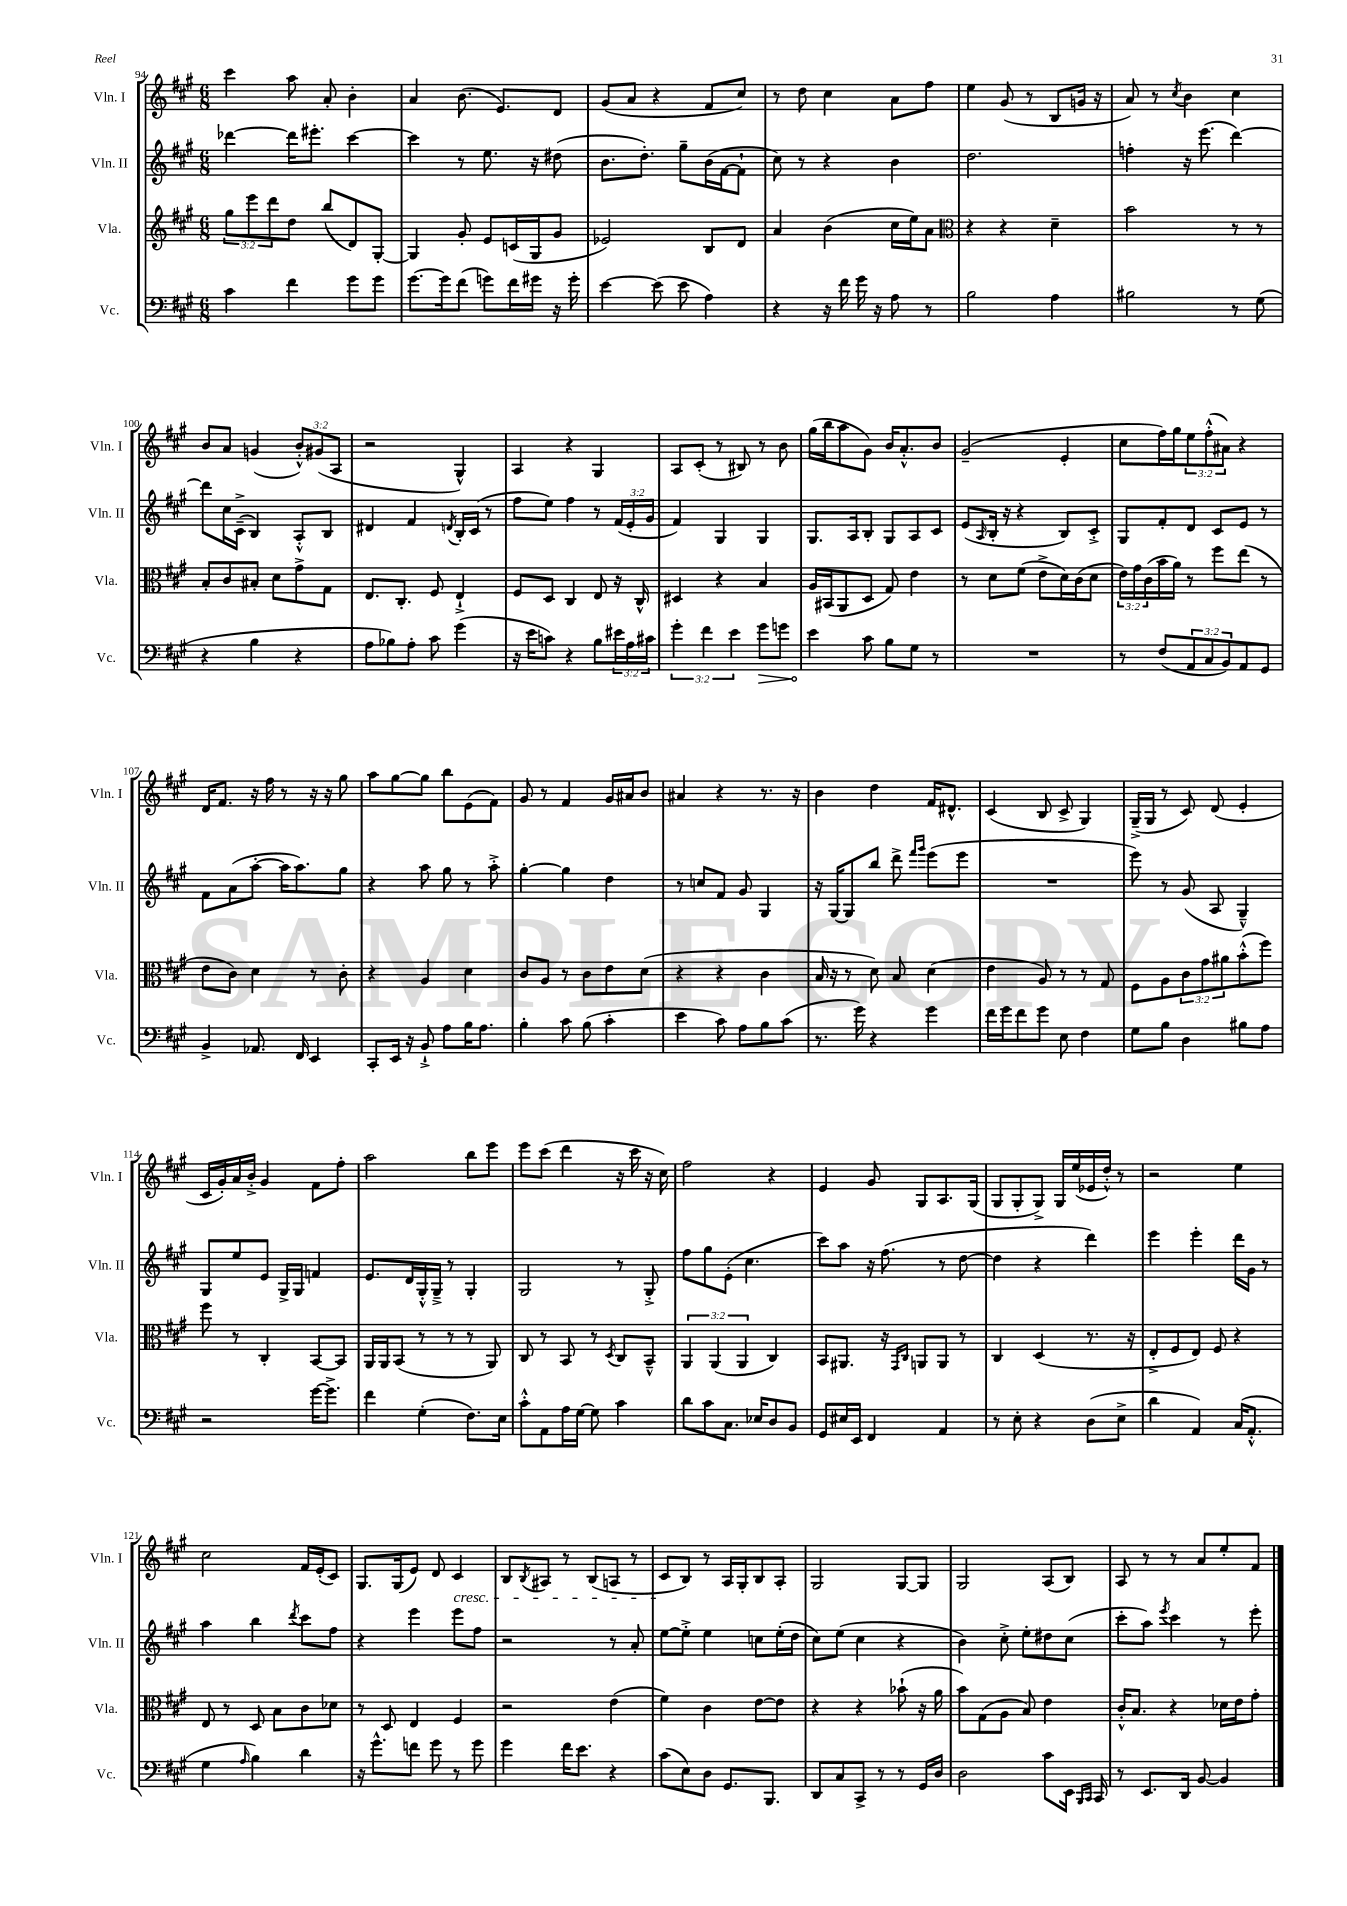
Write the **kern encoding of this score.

**kern	**dynam	**kern	**kern	**kern
*part4	*part4	*part3	*part2	*part1
*staff4	*staff4	*staff3	*staff2	*staff1
*I"Vc.	*	*I"Vla.	*I"Vln. II	*I"Vln. I
*I'Vc.	*	*I'Vla.	*I'Vln. II	*I'Vln. I
*clefF4	*	*clefG2	*clefG2	*clefG2
*k[f#c#g#]	*	*k[f#c#g#]	*k[f#c#g#]	*k[f#c#g#]
*M6/8	*	*M6/8	*M6/8	*M6/8
=94	=94	=94	=94	=94
4c#\	.	12gg#\L	[4ddd-X\	4ccc#\
.	.	12eee\	.	.
.	.	12ddd\	.	.
4f#\	.	8dd\J	16ddd-\KL]	8aa\
.	.	.	8.eee#X'\J	.
.	.	(8bb/L	.	8a'/
8g#\L	.	8d/)	[4ccc#\	4b'\
8g#\J	.	[8G#'/J	.	.
=95	=95	=95	=95	=95
[8.g#\L	.	4G#/]	4ccc#\]	4a/
16g#\k]	.	.	.	.
(8f#\J	.	8g#'/	8r	(8.b\
8gn\L)	.	8e/L	8.ee\	.
.	.	.	.	8.e/L)
16f#\L	.	(16cn/L	.	.
16g#X\JJ	.	16G#/J	16r	.
16r	.	8g#/J	(8dd#X\	8d/J
16g#'\	.	.	.	.
=96	=96	=96	=96	=96
[4e\	.	2e-X/)	8.b\L	(8g#/L
.	.	.	.	8a/J
.	.	.	8.dd'\J)	.
(8e\]	.	.	.	4r
8e\	.	.	8gg#~\L	.
4A\)	.	8B/L	(16b\L	8f#/L
.	.	.	[16f#\J	.
.	.	8d/J	8f#`\J]	8cc#/J)
=97	=97	=97	=97	=97
4r	.	4a/	8cc#\)	8r
.	.	.	8r	8dd\
16r	.	(4b\	4r	4cc#\
16f#\	.	.	.	.
16g#\	.	.	.	.
16r	.	.	.	.
8A\	.	16cc#\LL	4b\	8a\L
.	.	16ee\J)	.	.
8r	.	8a\J	.	8ff#\J
=98	=98	=98	=98	=98
*	*	*clefC3	*	*
2B\	.	4r	2.dd\	4ee\
.	.	4r	.	(8g#/
.	.	.	.	8r
4A\	.	4d~\	.	8B/L
.	.	.	.	16gn/Jk
.	.	.	.	16r
=99	=99	=99	=99	=99
2B#X\	.	2b\	4ffn'\	8a/)
.	.	.	.	8r
.	.	.	.	8qcc#/
.	.	.	16r	4b\
.	.	.	(8.eee\	.
8r	.	8r	[4ddd\)	4cc#\
(8G#\	.	8r	.	.
!!LO:LB:g=z
=100	=100	=100	=100	=100
4r	.	8B'/L	8ddd\L]	8b/L
.	.	8c#/	16cc#\L	8a/J
.	.	.	(16c#~^\JJ	.
4B\	.	8B#X'/J	4B/)	(4gn/
.	.	8d\L	.	.
4r	.	8g#^\	8A'^^/L	12b'^^/L)
.	.	.	.	(12g#X/
.	.	8G#\J	8B/J	.
.	.	.	.	12A/J
=101	=101	=101	=101	=101
8A\L	.	8.E/L	4d#X/	2r
8B-X\)	.	.	.	.
.	.	8.C#'/J	.	.
8A'\J	.	.	4f#/	.
8c#\	.	8F#/	.	.
.	.	.	8qdn/	.
(4g#\	.	4E`^/	16B'/LL	4G#^^/)
.	.	.	(16c#/JJ	.
.	.	.	8r	.
=102	=102	=102	=102	=102
16r	.	8F#/L	8ff#\L	4A/
16e\KL	.	.	.	.
8cn\J)	.	8D/J	8ee\J)	.
4r	.	4C#/	4ff#\	4r
8B\L	.	8E/	8r	4G#/
24e#X\L	.	16r	(24f#/LL	.
24A\	.	.	24e'/	.
.	.	16C#^^/	.	.
24c#X\JJ	.	.	24g#/JJ	.
=103	=103	=103	=103	=103
6g#'\	.	4D#X/	4f#/)	8A/L
.	.	.	.	(8c#'/J
6f#\	.	.	.	.
.	.	4r	4G#/	8r
6e\	.	.	.	.
.	.	.	.	8B#X/)
!	!LO:HP:b	!	!	!
8g#\L	>	4B/	4G#/	8r
8gn\J	.	.	.	8b\
=104	=104	=104	=104	=104
4e\	.	16A/LL	8.G#/L	(16gg#\LL
.	.	(16BB#X/J	.	16bb\J
.	.	8AA/	.	8aa\
.	.	.	16A/k	.
8c#\	]	8D/J	8B'/J	8g#\J)
8B\L	.	8G#/)	8G#/L	16b/KL
.	.	.	.	8.a'^^/
8G#\J	.	4e\	8A/	.
8r	.	.	8c#/J	8b/J
=105	=105	=105	=105	=105
2.r	.	8r	(8e/L	(2g#~/
.	.	.	16qqA/	.
.	.	8d\L	16B'/Jk	.
.	.	.	16r	.
.	.	(8f#\J	4r	.
.	.	8e^\L	.	.
.	.	16d\L)	8B/L)	4e'/
.	.	(16c#\J	.	.
.	.	8d\J	8c#'^/J	.
=106	=106	=106	=106	=106
8r	.	24e\LL)	8G#/L	8cc#\L
.	.	24g#\	.	.
.	.	(24c#\	.	.
(8F#/L	.	16b\	8f#'/	16ff#\L)
.	.	16a\JJ)	.	16gg#\J
12AA/	.	8r	8d/J	12ee\
12C#/	.	.	.	(12ff#'^^\
.	.	8ff#\L	8c#/L	.
12BB/)	.	.	.	12a#X\J)
8AA/	.	(8ee\J	8e/J	4r
8GG#/J	.	8r	8r	.
!!LO:LB:g=z
=107	=107	=107	=107	=107
4BB^/	.	8e\L	8f#\L	16d/KL
.	.	.	.	8.f#/J
.	.	8c#\J)	(8a\	.
8.AA-X/	.	4d\	[8aa'\J	16r
.	.	.	.	16ff#\
.	.	.	16aa\KL]	8r
16FF#/	.	.	8.aa\)	.
4EE/	.	8r	.	16r
.	.	.	.	16r
.	.	8c#'\	8gg#\J	8gg#\
=108	=108	=108	=108	=108
8CC#'/L	.	4r	4r	8aa\L
16EE/Jk	.	.	.	[8gg#\
16r	.	.	.	.
8BB`^/	.	4A/	8aa\	8gg#\J]
8A\L	.	.	8gg#\	8bb\L
16B\K	.	4d\	8r	(8e\
8.A\J	.	.	.	.
.	.	.	8aa'^\	8f#\J)
=109	=109	=109	=109	=109
4B'\	.	8c#/L	[4gg#'\	8g#/
.	.	8A/J	.	8r
8c#\	.	8r	4gg#\]	4f#/
(8B\	.	8c#\L	.	.
4c#'\	.	8e\	4dd\	16g#/LL
.	.	.	.	16a#X/J
.	.	(8d\J	.	8b/J
=110	=110	=110	=110	=110
4e\	.	4r	8r	4a#X/
.	.	.	8ccn/L	.
8c#\)	.	4r	8f#/J	4r
8A\L	.	.	8g#/	.
8B\	.	4c#\	4G#/	8.r
(8c#\J	.	.	.	.
.	.	.	.	16r
=111	=111	=111	=111	=111
8.r	.	16B/	16r	4b\
.	.	16r	[16G#/KL	.
.	.	8r	8G#/]	.
16g#\)	.	.	.	.
4r	.	8d\)	8bb/J	4dd\
.	.	8B/	8ddd^\	.
.	.	.	16qqfff#/LL	.
.	.	.	16qqggg#/JJ	.
4g#\	.	(4d\	(8eee\L	16f#/KL
.	.	.	.	8.d#X^^/J
.	.	.	8eee\J	.
=112	=112	=112	=112	=112
16f#\LL	.	4e\	2.r	(4c#/
16g#\J	.	.	.	.
8f#\	.	.	.	.
8g#\J	.	8A/)	.	8B/
8E\	.	8r	.	8c#^/
4F#\	.	8r	.	4G#/)
.	.	8G#/	.	.
=113	=113	=113	=113	=113
8G#\L	.	8F#\L	8eee\)	(16G#~^/LL
.	.	.	.	16G#/JJ
8B\J	.	8A\	8r	8r
4D\	.	12c#\	(8g#/	8c#/)
.	.	12g#\	.	.
.	.	.	8A/	(8d/
.	.	12a#X\	.	.
8B#X\L	.	(8b'^^\	4G#~^^/)	4e'/
8A\J	.	8ff#\J)	.	.
!!LO:LB:g=z
=114	=114	=114	=114	=114
2r	.	8ff#\	8G#/L	16c#/LL
.	.	.	.	16g#'/)
.	.	8r	8ee/	16a/
.	.	.	.	16b'^/JJ
.	.	4C#'/	8e/J	4g#/
.	.	.	16G#^/LL	.
.	.	.	16G#/JJ	.
[16g#\KL	.	[8BB/L	4fn/	8f#\L
8.g#^\J]	.	.	.	.
.	.	8BB/J]	.	8ff#'\J
=115	=115	=115	=115	=115
4f#\	.	16AA/LL	8.e/L	2aa\
.	.	16AA/J	.	.
.	.	(8BB/J	.	.
.	.	.	16d/L	.
(4G#'\	.	8r	16G#'^^/	.
.	.	.	16G#~^/JJ	.
.	.	8r	8r	.
8.F#\L)	.	8r	4G#'/	8bb\L
.	.	8AA/)	.	8eee\J
16E\Jk	.	.	.	.
=116	=116	=116	=116	=116
8c#'^^\L	.	8C#/	2G#/	8eee\L
8AA\	.	8r	.	(8ccc#\J
16A\L	.	8BB/	.	4ddd\
[16G#\JJ	.	.	.	.
8G#\]	.	8r	.	.
.	.	8qD/	.	.
4c#\	.	8C#/L	8r	16r
.	.	.	.	16ccc#\
.	.	8BB~^^/J	8G#'^/	16r
.	.	.	.	16cc#\)
=117	=117	=117	=117	=117
8d\L	.	6AA/	8ff#\L	2ff#\
8c#\	.	.	8gg#\	.
.	.	(6AA/	.	.
8.C#\J	.	.	(8e'\J	.
.	.	6AA/	.	.
.	.	.	4.cc#\	.
16E-X/KL	.	.	.	.
8D/	.	4C#/)	.	4r
8BB/J	.	.	.	.
=118	=118	=118	=118	=118
8GG#/L	.	8BB/L	8ccc#\L)	4e/
16E#X/L	.	8.AA#X/J	8aa\J	.
16EE/JJ	.	.	.	.
4FF#/	.	.	16r	8g#/
.	.	16r	(8.ff#\	.
.	.	16qqGG#/LL	.	.
.	.	16qqC#/JJ	.	.
.	.	8AAn/L	.	8G#/L
4AA/	.	8AA/J	8r	8.A/
.	.	8r	[8dd\	.
.	.	.	.	(16G#/Jk
=119	=119	=119	=119	=119
8r	.	4C#/	4dd\]	8G#/L
8E'\	.	.	.	8G#'/
4r	.	(4D/	4r	8G#^/J)
.	.	.	.	16G#/LL
.	.	.	.	(16ee/
(8D\L	.	8.r	4ddd\)	16e-X/
.	.	.	.	16dd'^^/JJ)
8E^\J	.	.	.	8r
.	.	16r	.	.
=120	=120	=120	=120	=120
4d\	.	8E'^/L	4eee\	2r
.	.	8F#/	.	.
4AA/)	.	8E/J)	4eee'\	.
.	.	8F#/	.	.
(16C#/KL	.	4r	16ddd\LL	4ee\
8.AA'^^/J	.	.	16g#\JJ	.
.	.	.	8r	.
!!LO:LB:g=z
=121	=121	=121	=121	=121
4G#\	.	8E/	4aa\	2cc#\
.	.	8r	.	.
16qqA/	.	.	.	.
4B\)	.	8D/	4bb\	.
.	.	8B\L	.	.
.	.	.	8qddd/	.
4d\	.	8c#\	8ccc#\L	16f#/LL
.	.	.	.	(16e'/J
.	.	8d-X\J	8ff#\J	8c#/J)
=122	=122	=122	=122	=122
16r	.	8r	4r	8.G#/L
8.g#^^\L	.	.	.	.
.	.	8D/	.	.
.	.	.	.	(16G#/k
8fn\J	.	4E/	4eee\	8e/J)
8g#\	.	.	.	8d/
!	!	!	!	!LO:TX:b:i:t=cresc.
8r	.	4F#/	8eee\L	4c#/
8g#\	.	.	8ff#\J	.
=123	=123	=123	=123	=123
4g#\	.	2r	2r	8B/L
.	.	.	.	8qB/
.	.	.	.	8A#X/J
16f#\KL	.	.	.	8r
8.e\J	.	.	.	.
.	.	.	.	(8B/L
4r	.	(4e\	8r	8An/J
.	.	.	8a'/	8r
=124	=124	=124	=124	=124
(8c#\L	.	4f#\)	[8ee\L	8c#/L
8E\)	.	.	8ee'^\J]	8B/J)
8D\J	.	4c#\	4ee\	8r
8.GG#/L	.	.	.	16A/LL
.	.	.	.	16G#'/J
.	.	[8e\L	8ccn\L	8B/
8.BBB/J	.	.	.	.
.	.	8e\J]	(16ee'\L	8A'/J
.	.	.	16dd\JJ	.
=125	=125	=125	=125	=125
8DD/L	.	4r	8cc#\L)	2G#/
8C#/	.	.	(8ee\J	.
8CC#^/J	.	4r	4cc#\	.
8r	.	.	.	.
8r	.	(8b-X`\	4r	[8G#/L
16GG#/LL	.	16r	.	8G#/J]
16D/JJ	.	16a\	.	.
=126	=126	=126	=126	=126
2D\	.	8b\L)	4b\)	2G#/
.	.	(8G#\	.	.
.	.	8A\J	8cc#'^\	.
.	.	8B/)	8ee'\L	.
8c#\L	.	4e\	8dd#X\	(8A/L
16EE\Jk	.	.	(8cc#\J	8B/J)
16qqBBB/LL	.	.	.	.
16qqCC#/JJ	.	.	.	.
16CC#/	.	.	.	.
=127	=127	=127	=127	=127
8r	.	16c#'^^/KL	8ccc#'\L	8A/
.	.	8.B/J	.	.
8.EE/L	.	.	8aa\J)	8r
.	.	.	8qeee/	.
.	.	4r	4ccc#\	8r
16DD/Jk	.	.	.	.
[8BB/	.	.	.	8a/L
4BB/]	.	16d-X\LL	8r	8ee'/
.	.	16e\J	.	.
.	.	8g#'\J	8eee'\	8f#/J
==	==	==	==	==
*-	*-	*-	*-	*-
